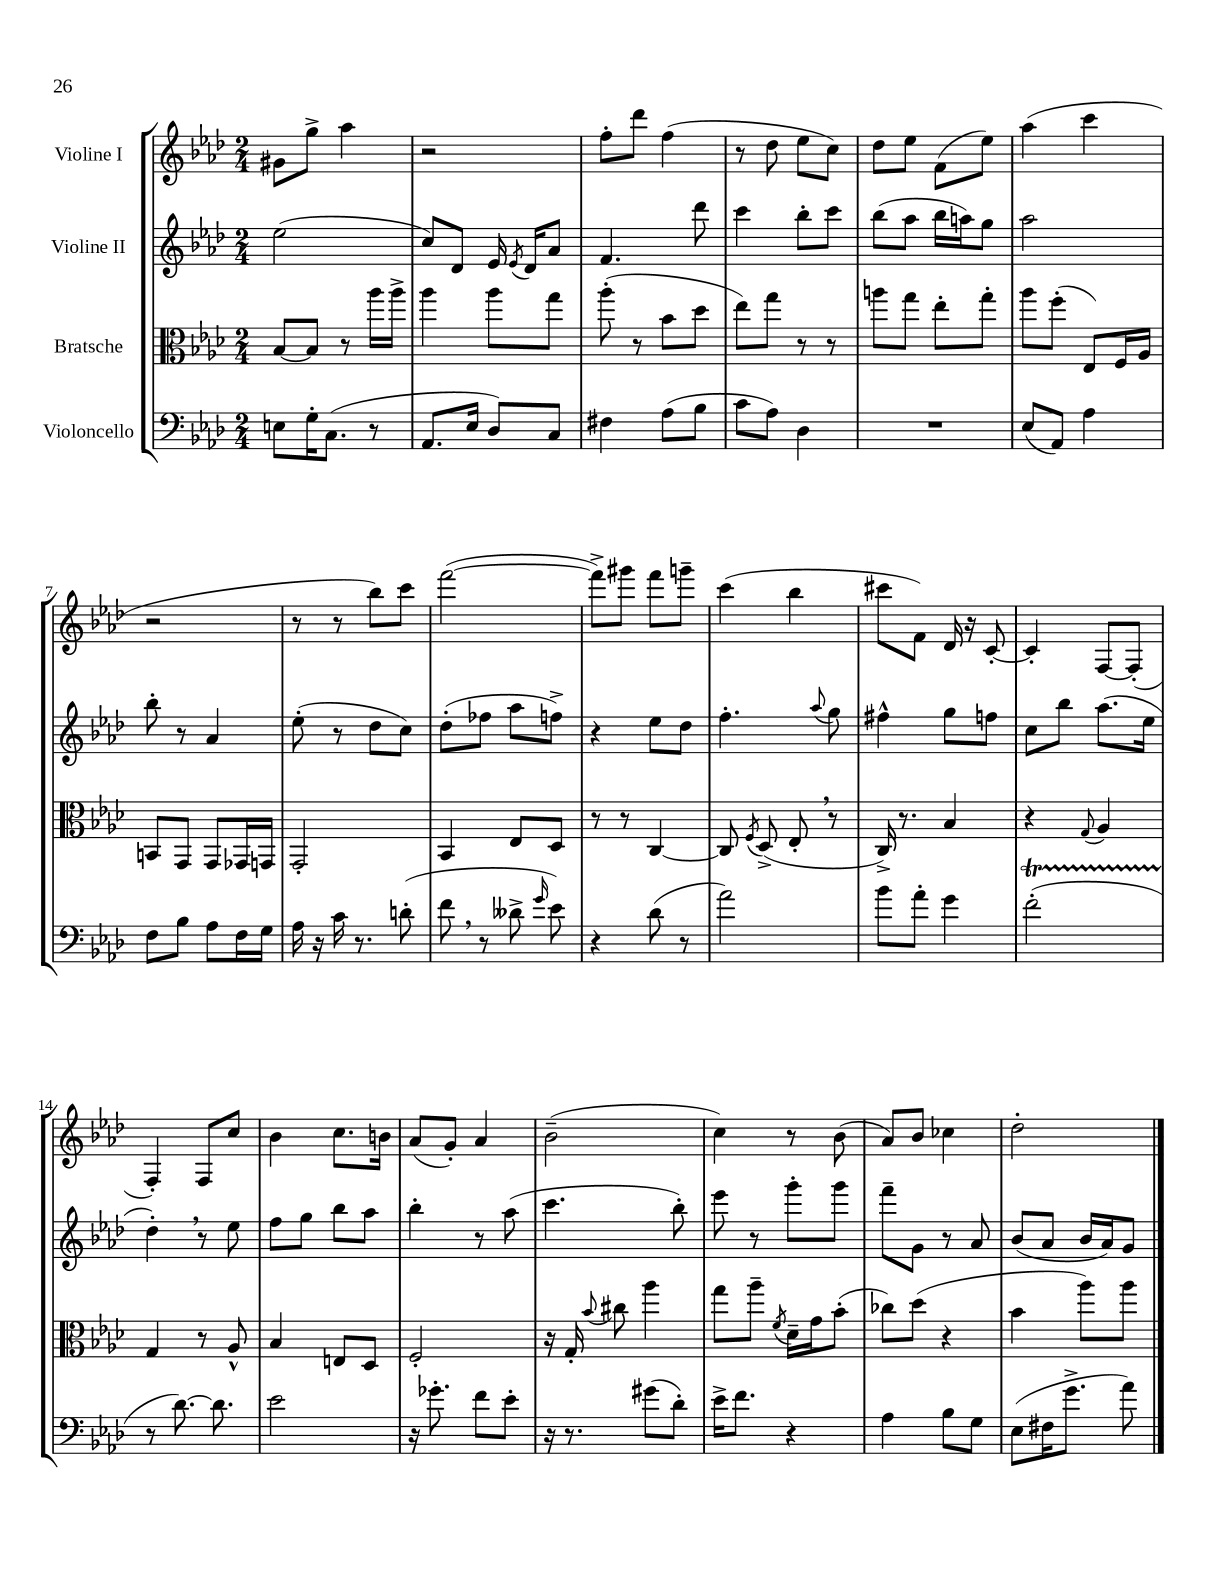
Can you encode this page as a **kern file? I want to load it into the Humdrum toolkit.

**kern	**kern	**kern	**kern
*part4	*part3	*part2	*part1
*staff4	*staff3	*staff2	*staff1
*I"Violoncello	*I"Bratsche	*I"Violine II	*I"Violine I
*clefF4	*clefC3	*clefG2	*clefG2
*k[b-e-a-d-]	*k[b-e-a-d-]	*k[b-e-a-d-]	*k[b-e-a-d-]
*M2/4	*M2/4	*M2/4	*M2/4
=1	=1	=1	=1
8En\L	[8B-/L	(2ee-\	8g#X\L
16G'\K	8B-/J]	.	8gg^\J
(8.C\J	.	.	.
.	8r	.	4aa-\
8r	16aa-\LL	.	.
.	16aa-^\JJ	.	.
=2	=2	=2	=2
8.AA-/L	4aa-\	8cc/L)	2r
.	.	8d-/J	.
16E-/Jk	.	.	.
8D-/L)	8aa-\L	16e-/	.
.	.	8qe-/	.
.	.	16d-/KL	.
8C/J	8gg\J	8a-/J	.
=3	=3	=3	=3
4F#X\	(8aa-'\	4.f/	8ff'\L
.	8r	.	8ddd-\J
(8A-\L	8b-\L	.	(4ff\
8B-\J	8dd-\J	8ddd-\	.
=4	=4	=4	=4
8c\L	8ee-\L)	4ccc\	8r
8A-\J)	8gg\J	.	8dd-\
4D-\	8r	8bb-'\L	8ee-\L
.	8r	8ccc\J	8cc\J)
=5	=5	=5	=5
2r	8aan\L	(8bb-\L	8dd-\L
.	8gg\J	8aa-\J	8ee-\J
.	8ee-'\L	16bb-\LL	(8f\L
.	.	16aan\J)	.
.	8gg'\J	8gg\J	8ee-\J)
=6	=6	=6	=6
(8E-/L	8aa-\L	2aa-\	(4aa-\
8AA-/J)	(8ff'\J	.	.
4A-\	8E-/L)	.	4ccc\
.	16F/L	.	.
.	16A-/JJ	.	.
!!LO:LB:g=z
=7	=7	=7	=7
8F\L	8BBn/L	8bb-'\	2r
8B-\J	8GG/J	8r	.
8A-\L	8GG/L	4a-/	.
16F\L	16GG-X/L	.	.
16G\JJ	16GGn/JJ	.	.
=8	=8	=8	=8
16A-\	2GG'/	(8ee-'\	8r
16r	.	.	.
16c\	.	8r	8r
8.r	.	.	.
.	.	8dd-\L	8bb-\L)
(8dn'\	.	8cc\J)	8ccc\J
=9	=9	=9	=9
8f,\	4BB-/	(8dd-'\L	([2fff\
8r	.	8ff-X\J	.
8d--X^\	8E-/L	8aa-\L	.
16qqg/	.	.	.
8e-\)	8D-/J	8ffn^\J)	.
=10	=10	=10	=10
4r	8r	4r	8fff^\L])
.	8r	.	8ggg#X\J
(8d-\	[4C/	8ee-\L	8fff\L
8r	.	8dd-\J	8gggn~\J
=11	=11	=11	=11
2a-\)	8C/]	4.ff'\	(4ccc\
.	8qF/	.	.
.	(8D-^/	.	.
.	8E-',/	.	4bb-\
.	.	8qqaa-/	.
.	8r	8gg\	.
=12	=12	=12	=12
8b-\L	16C^/)	4ff#X^^\	8ccc#X\L
.	8.r	.	.
8a-'\J	.	.	8f\J)
4g\	4B-/	8gg\L	16d-/
.	.	.	16r
.	.	8ffn\J	[8c'/
=13	=13	=13	=13
(2fT'\	4r	8cc\L	4c'/]
.	.	8bb-\J	.
.	8qqG/	.	.
.	4A-/	(8.aa-\L	[8F/L
.	.	.	(8F'/J]
.	.	16ee-\Jk	.
!!LO:LB:g=z
=14	=14	=14	=14
8r	4G/	4dd-',\)	4F'/)
[8.d-\)	.	.	.
.	8r	8r	8F/L
8.d-\]	.	.	.
.	8A-^^/	8ee-\	8cc/J
=15	=15	=15	=15
2e-\	4B-/	8ff\L	4b-\
.	.	8gg\J	.
.	8En/L	8bb-\L	8.cc\L
.	8D-/J	8aa-\J	.
.	.	.	16bn\Jk
=16	=16	=16	=16
16r	2F'/	4bb-'\	(8a-/L
8.g-X'\	.	.	.
.	.	.	8g'/J)
8f\L	.	8r	4a-/
8e-'\J	.	(8aa-\	.
=17	=17	=17	=17
16r	16r	4.ccc\	(2b-~\
8.r	16G'/	.	.
.	8qqb-/	.	.
.	8cc#X\	.	.
(8g#X\L	4aa-\	.	.
8d-'\J)	.	8bb-'\)	.
=18	=18	=18	=18
16e-^\KL	8gg\L	8eee-\	4cc\)
8.f\J	.	.	.
.	8aa-~\J	8r	.
.	8qf/	.	.
4r	16d-~\LL	8ggg'\L	8r
.	16g\J	.	.
.	(8b-'\J	8ggg\J	(8b-\
=19	=19	=19	=19
4A-\	8cc-X\L)	8fff~\L	8a-/L)
.	(8dd-\J	8g\J	8b-/J
8B-\L	4r	8r	4cc-X\
8G\J	.	8a-/	.
=20	=20	=20	=20
(8E-\L	4b-\	(8b-/L	2dd-'\
16F#X\K	.	8a-/J	.
8.g^\J	.	.	.
.	8aa-\L)	16b-/LL	.
.	.	16a-/J)	.
8a-\)	8aa-\J	8g/J	.
==	==	==	==
*-	*-	*-	*-
